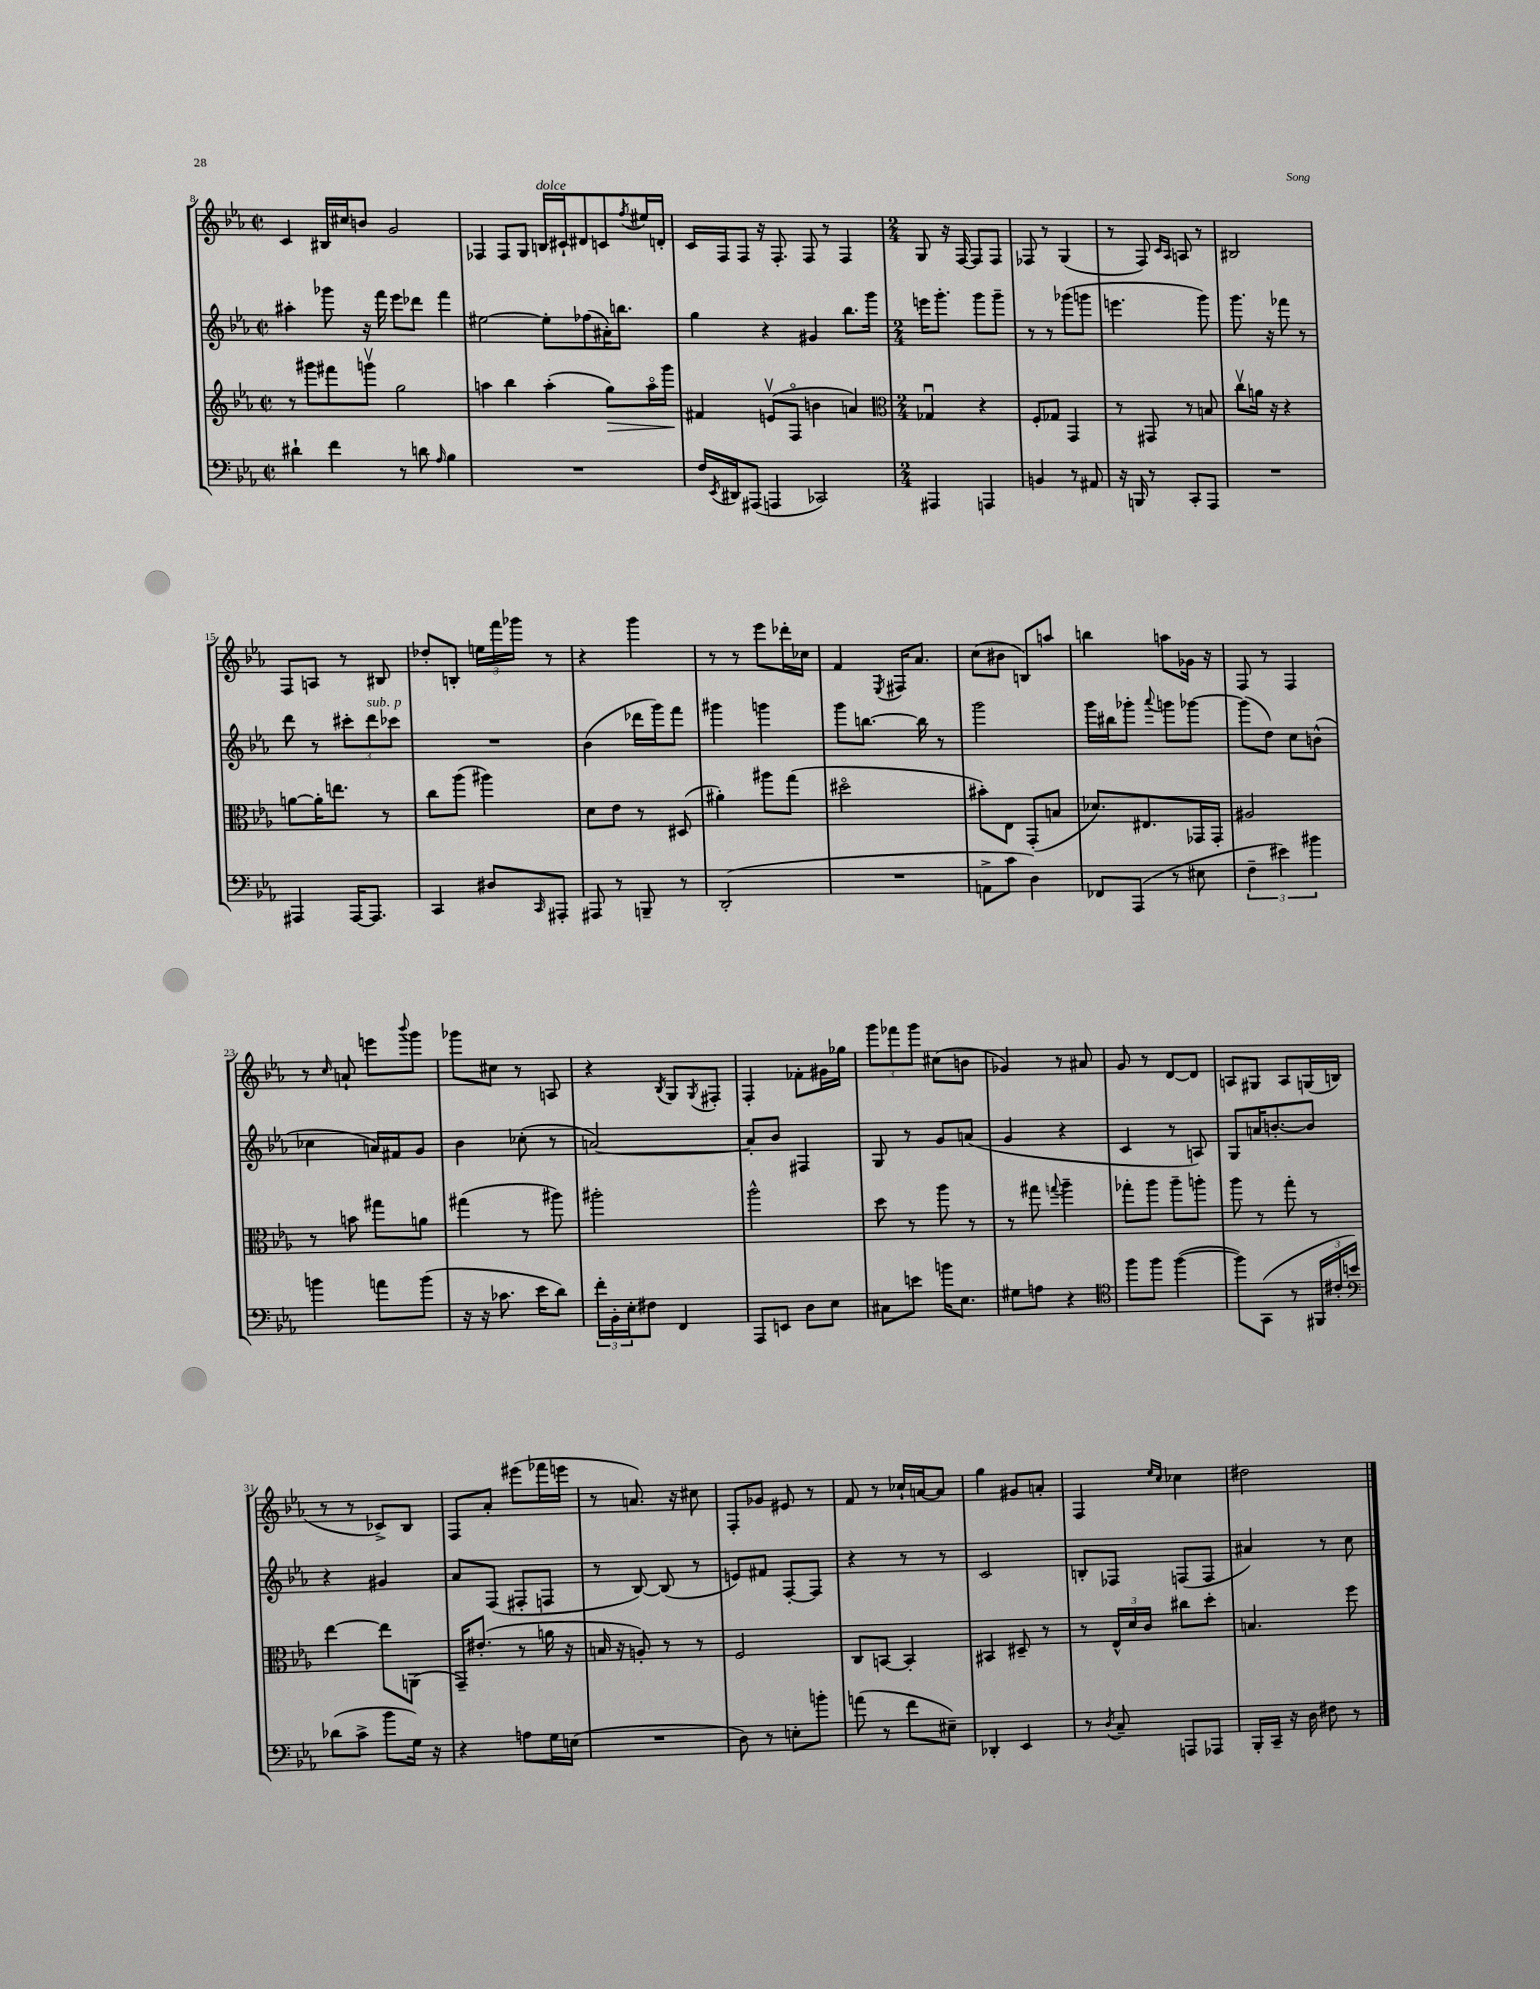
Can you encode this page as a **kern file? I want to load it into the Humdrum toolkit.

**kern	**kern	**kern	**kern
*staff4	*staff3	*staff2	*staff1
*clefF4	*clefG2	*clefG2	*clefG2
*k[b-e-a-]	*k[b-e-a-]	*k[b-e-a-]	*k[b-e-a-]
*M2/2	*M2/2	*M2/2	*M2/2
*met(c|)	*met(c|)	*met(c|)	*met(c|)
4d#`\	8r	4aa#'\	4c/
.	8ggg#\L	.	.
4f\	8fff#\	8ggg-\	16B#/LL
.	.	.	16cc#/J
.	8gggv\J	16r	8b/J
.	.	16fff\	.
8r	2gg\	8eee-\L	2g/
8d\	.	8ddd-\J	.
16qqA-/	.	.	.
4B-\	.	4fff\	.
=	=	=	=
1r	4aa\	[2ee#\	4F-/
.	4bb-\	.	8F-/L
.	.	.	8G/J
.	(4aa'\	8ee#'\]L	16B/LL
.	.	.	16c#`/J
.	.	(8ff-\	8d#/
.	8gg\L)	16a#'\K)	8c/
.	.	8.bb\J	.
.	.	.	8qff/
.	16aao\L	.	16ee#/L
.	16ggg\JJ	.	16d'/JJ
=	=	=	=
16F/LL	4f#/	4gg\	16c/LL
8qEE-/	.	.	.
16DD#/J	.	.	16F/J
(8AAA#/J	.	.	8F/J
4AAA/	(8ev/L	4r	16r
.	.	.	8.F'/
.	8Fo/J	.	.
2CC-/)	4b\	4g#/	8F/
.	.	.	8r
.	4a/)	8.bb-\L	4F/
.	.	16ggg\Jk	.
=	=	=	=
*	*clefC3	*	*
*M2/4	*M2/4	*M2/4	*M2/4
4AAA#/	4G-u/	16eee\LK	8G/
.	.	8.ggg'\J	.
.	.	.	16r
.	.	.	[16F/
4AAA/	4r	8ggg\L	8F/]L
.	.	8ggg~\J	8F/J
=	=	=	=
4BB/	8F'/L	8r	8F-/
.	8G-/J	8r	8r
8r	4GG/	(8ggg-\L	(4G/
8AA#/	.	8ggg\J	.
=	=	=	=
16r	8r	4.eee\	8r
16BBB/	.	.	.
8r	8GG#/	.	8F/)
.	.	.	16qqc/LL
.	.	.	16qqA-/JJ
8CC'/L	8r	.	8A/
8AAA-/J	8B/	8ggg\)	8r
=	=	=	=
2r	8ccv\L	8.ggg\	2B#/
.	16a\Jk	.	.
.	16r	16r	.
.	4r	8fff-\	.
.	.	8r	.
=	=	=	=
4AAA#/	[8a\L	8ddd\	8F/L
.	16a'\]K	8r	8A/J
.	8.ee\J	.	.
[16AAA#/LK	.	12ccc#'\L	8r
8.AAA#/]J	.	.	.
.	.	12ddd\	.
.	8r	.	8B#/
.	.	12ccc-\J	.
=	=	=	=
4CC/	8cc\L	2r	8dd-'/L
.	(8aa-\J	.	8B'/J
8D#/L	4aa#\)	.	24ee\LL
.	.	.	24fff\
.	.	.	24ggg-\JJ
16qqCC/	.	.	.
8AAA#'/J	.	.	8r
=	=	=	=
8AAA#/	8d\L	(4b-\	4r
8r	8e-\J	.	.
8BBB~/	8r	16ddd-\LL	4ggg\
.	.	16ggg\J)	.
8r	(8D#/	8fff\J	.
=	=	=	=
(2DD'/	4a#'\)	4ggg#\	8r
.	.	.	8r
.	8aa#\L	4ggg\	8eee-\L
.	(8gg\J	.	16ddd-'\L
.	.	.	16cc-\JJ
=	=	=	=
2r	2dd#o\	8ggg\L	4f/
.	.	[8.bb\J	.
.	.	.	8qE-/
.	.	.	16F#/LK
.	.	16bb\]	8.a-/J
.	.	8r	.
=	=	=	=
8AA^\L	8b#'\L)	2ggg\	(8cc\L
8c\J	8E-\J	.	8b#\J
4D\)	(8GG'/L	.	8B/L)
.	8B/J	.	8aa/J
=	=	=	=
8FF-/L	8.d-/L)	16ggg\LL	4bb\
.	.	16bb#\J	.
(8AAA-/J	.	8ggg-'\J	.
.	8.E#/	.	.
.	.	8qqaaa-/	.
8r	.	8ggg\L	8aa\L
8E#\	16GG-/L	[8ggg-\J	16g-\Jk
.	16GG-'/JJ	.	16r
=	=	=	=
6F~\	2A#/	(8ggg-\]L	8F/
.	.	8dd\J)	8r
6e#\)	.	.	.
.	.	8cc\L	4F/
6b#\	.	.	.
.	.	(8b^^\J	.
=	=	=	=
4b\	8r	4cc-\	8r
.	.	.	16qqcc/
.	8b\	.	8a`/
8a\L	8gg#\L	16a/LL)	8eee\L
.	.	16f#/J	.
.	.	.	8qqbbb-/
(8b\J	8a\J	8g/J	8ggg\J
=	=	=	=
16r	(4gg#\	4b-\	8ggg-\L
16r	.	.	.
8.c-\	.	.	8cc#\J
.	8r	(8cc-'\	8r
16e-\LK	.	.	.
8d\J)	8aa#\)	8r	8A/
=	=	=	=
24f'\LL	2aa#'\	[2a/)	4r
24BB-'\	.	.	.
24E-'\J	.	.	.
8F#\J	.	.	.
.	.	.	8qB-/
4FF/	.	.	8G/L
.	.	.	8qG/
.	.	.	8F#'/J
=	=	=	=
8AAA-/L	2aa-^^\	8a'/]L	4F'/
8EE/J	.	8b-/J	.
8D\L	.	4F#/	8f-'\L
8E-\J	.	.	16g#\L
.	.	.	16gg-\JJ
=	=	=	=
8C#\L	8dd\	8G/	12ggg\L
.	.	.	12fff-\
8e\J	8r	8r	.
.	.	.	12ggg\J
16b\LK	8aa-\	8g/L	(8cc#\L
8.E-\J	.	.	.
.	8r	(8a/J	8b\J
=	=	=	=
8G#\L	8r	4g/	4g-/)
8A\J	8gg#\	.	.
.	8qqgg/	.	.
4r	4aa-~\	4r	8r
.	.	.	8a#/
=	=	=	=
*clefC4	*	*	*
8ff\L	8gg-'\L	4c/	8g/
8ff\J	8aa-\J	.	8r
([4ff\	8aa-~\L	8r	[8d/L
.	8aa'\J	8A/)	8d/]J
=	=	=	=
8ff\]L)	8aa-\	8G/L	8A/L
(8GG\J	8r	16a/K	8G#/J
.	.	[8.b'/	.
8r	8gg'\	.	8A/L
24FF#/LL	8r	8b/]J	(16G/L
24c#'/	.	.	.
.	.	.	16B/JJ
24b/JJ)	.	.	.
=	=	=	=
*clefF4	*	*	*
(8d-\L	[4ee-\	4r	8r
8c^\J	.	.	8r
8b-\L	8ee-\]L	4g#/	8c-^/L)
16G\Jk)	(8AA\J	.	8B-/J
16r	.	.	.
=	=	=	=
4r	16GG~/LK)	8a-/L	8F/L
.	(8.e#'/J	.	.
.	.	(8F/J	8a-'/J
8A\L	8r	8F#'/L	(8eee#\L
16G\L	16a\	8F/J	16fff-\L
(16E\JJ	16r	.	16eee\JJ
=	=	=	=
2r	16B/	8r	8r
.	16r	.	.
.	8A'/)	[8B-/)	8.a/)
.	8r	(8B-/]	.
.	.	.	16r
.	8r	8r	8cc#\
=	=	=	=
8D\)	2F/	8e/L)	8F'/L
8r	.	8f#/J	8g-/J
8E'\L	.	[8F'/L	8e#/
8b'\J	.	8F/]J	8r
=	=	=	=
(8a\	8C/L	4r	8f/
8r	[8BB/J	.	8r
8f\L	4BB'/]	8r	16cc-`/LL
.	.	.	[16a/J
8E#~\J)	.	8r	8a/]J
=	=	=	=
4DD-'/	4BB#/	2c/	4gg\
4EE-/	8D#~/	.	8g#/L
.	8r	.	8a'/J
=	=	=	=
8r	8r	8B'/L	4F/
8qD/	.	.	.
8C~/	24E-^^/LL	8F-/J	.
.	24d/	.	.
.	24c/JJ	.	.
.	.	.	16qqee-/LL
.	.	.	16qqcc/JJ
8AAA/L	8cc#\L	(8F/L	4cc-\
8AAA-/J	8dd'\J	8F/J	.
=	=	=	=
16BBB-'/LL	4.B/	4a#/)	2dd#\
16CC~/JJ	.	.	.
16r	.	.	.
16D\	.	.	.
8F#\	.	8r	.
8r	8ff\	8cc\	.
==	==	==	==
*-	*-	*-	*-
